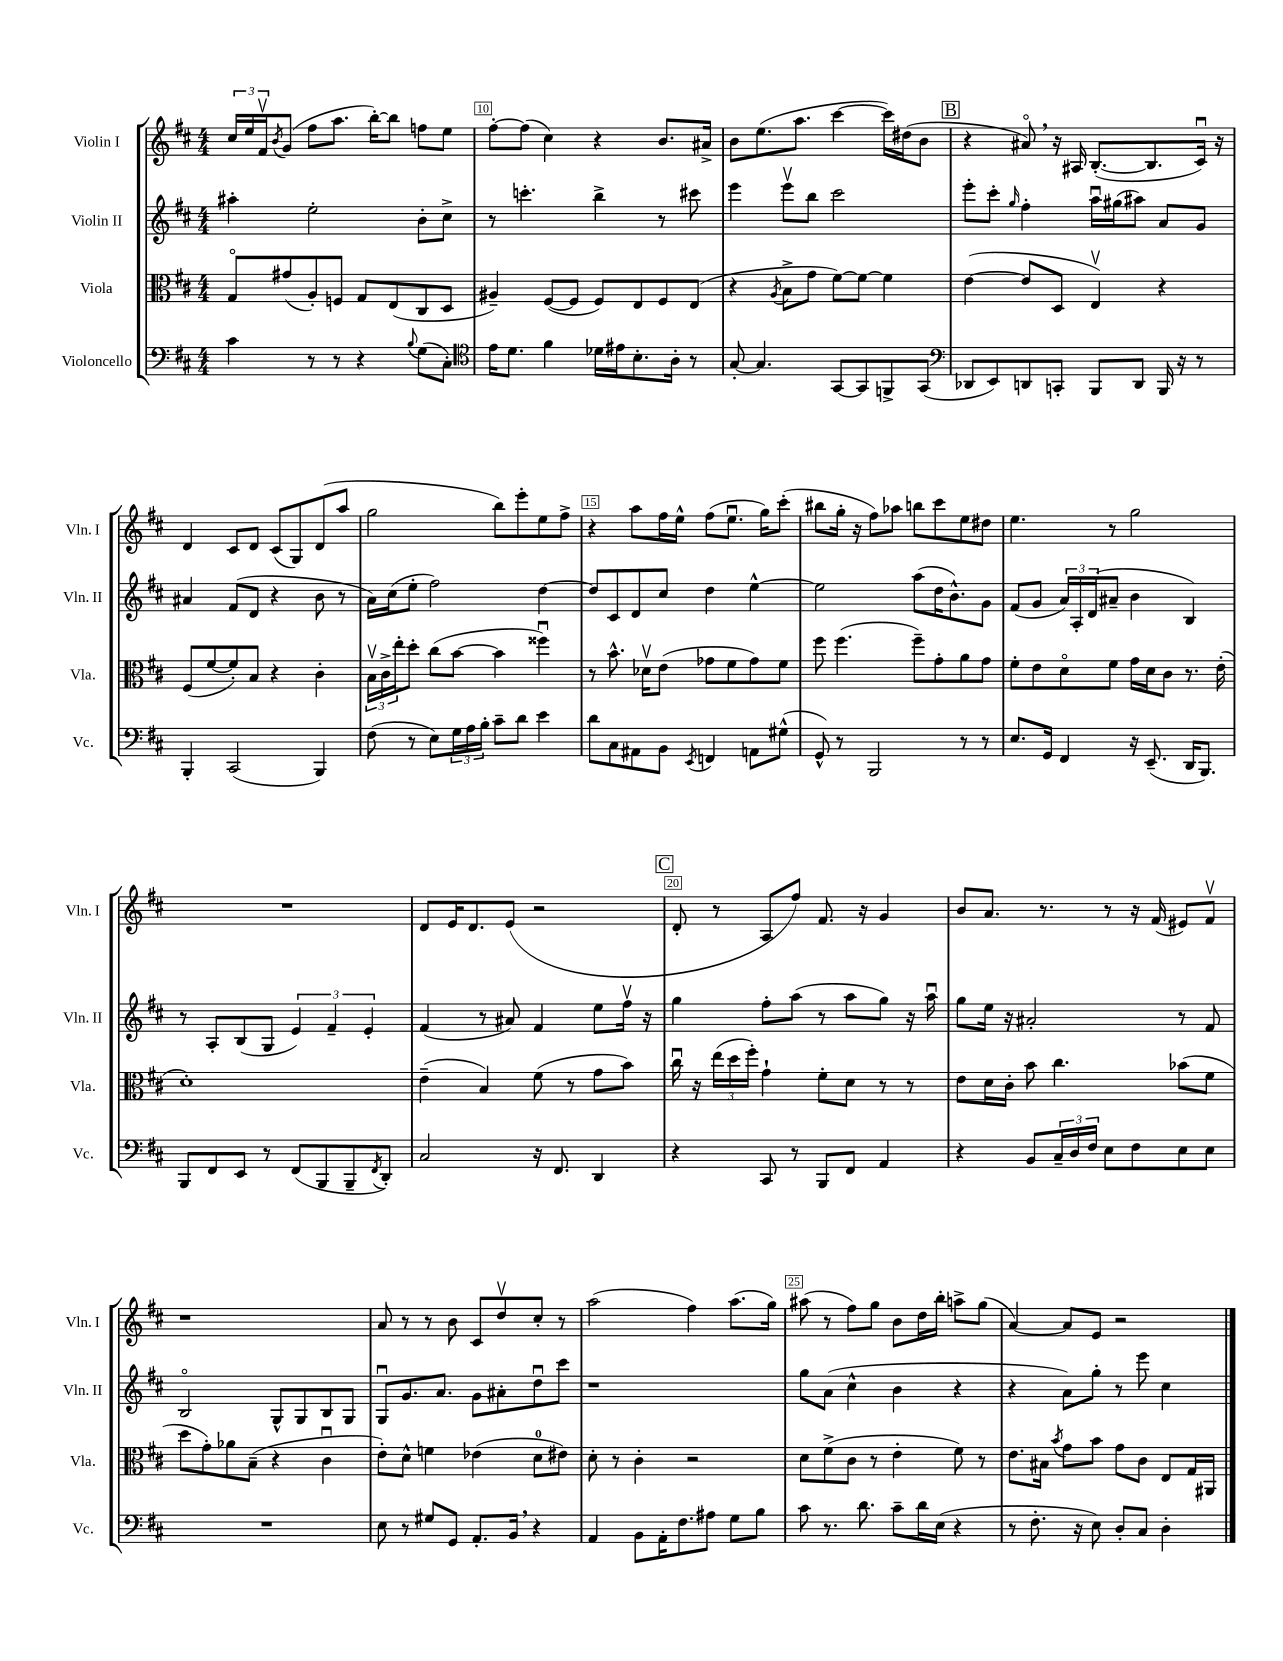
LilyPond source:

<<
\new StaffGroup <<
\new Staff = "s0" \with { instrumentName = "Violin I" shortInstrumentName = "Vln. I" } {
    \clef treble \key d \major \numericTimeSignature \time 4/4
    \tuplet 3/2 { cis''16 e''16 fis'16\upbow } \acciaccatura { b'8 } g'8( fis''8 a''8. b''16~-.) b''8 f''8 e''8 |
    fis''8~-. fis''8( cis''4) r4 b'8. ais'16-> |
    b'8 e''8.( a''8. cis'''4~ cis'''16) dis''16( b'8 |
    \mark \markup { \box "B" } r4 ais'8\flageolet) \breathe r16 ais16 b8.~-.( b8. cis'16\downbow) r16 |
    d'4 cis'8 d'8 cis'8( g8) d'8( a''8 |
    g''2 b''8) e'''8-. e''8 fis''8-> |
    r4 a''8 fis''16 e''16-^ fis''8( e''8.\downbow g''16) cis'''8-.( |
    bis''8 g''16-. r16 fis''8) aes''8 b''8 cis'''8 e''8 dis''8 |
    e''4. r8 g''2 |
    R1 |
    d'8 e'16 d'8. e'8( r2 |
    \mark \markup { \box "C" } d'8-. r8 a8 fis''8) fis'8. r16 g'4 |
    b'8 a'8. r8. r8 r16 fis'16( eis'8) fis'8\upbow |
    r1 |
    a'8 r8 r8 b'8 cis'8 d''8\upbow cis''8-. r8 |
    a''2( fis''4) a''8.( g''16) |
    ais''8( r8 fis''8) g''8 b'8 d''16 b''16-. a''8-> g''8( |
    a'4~) a'8 e'8 r2 \bar "|." |
}
\new Staff = "s1" \with { instrumentName = "Violin II" shortInstrumentName = "Vln. II" } {
    \clef treble \key d \major \numericTimeSignature \time 4/4
    ais''4-. e''2-. b'8-. cis''8-> |
    r8 c'''4.-. b''4-> r8 cis'''8 |
    e'''4 e'''8\upbow b''8 cis'''2 |
    \mark \markup { \box "B" } e'''8-. cis'''8-. \grace { g''16 } fis''4-. a''16\downbow gis''16( ais''8) a'8 g'8 |
    ais'4 fis'8( d'8 r4 b'8 r8 |
    a'16) cis''16( e''8-. fis''2) d''4~ |
    d''8 cis'8 d'8 cis''8 d''4 e''4~-^ |
    e''2 a''8( d''16 b'8.-^) g'8 |
    fis'8( g'8 \tuplet 3/2 { a'16) a16-. d'16( } ais'8-- b'4 b4) |
    r8 a8-. b8( g8 \tuplet 3/2 { e'4) fis'4-- e'4-. } |
    fis'4( r8 ais'8) fis'4 e''8 fis''16\upbow r16 |
    \mark \markup { \box "C" } g''4 fis''8-. a''8( r8 a''8 g''8) r16 a''16\downbow |
    g''8 e''16 r16 ais'2-. r8 fis'8 |
    b2\flageolet g8-^ g8 b8 g8 |
    g8\downbow g'8. a'8. g'8 ais'8-. d''8\downbow cis'''8 |
    r1 |
    g''8 a'8( cis''4-^ b'4 r4 |
    r4 a'8) g''8-. r8 e'''8 cis''4 \bar "|." |
}
\new Staff = "s2" \with { instrumentName = "Viola" shortInstrumentName = "Vla." } {
    \clef alto \key d \major \numericTimeSignature \time 4/4
    g8\flageolet gis'8( a8-.) f8 g8 e8( cis8 d8 |
    ais4--) fis8~( fis8 fis8) e8 fis8 e8( |
    r4 \acciaccatura { a8 } b8-> g'8 fis'8~) fis'8~ fis'4 |
    \mark \markup { \box "B" } e'4~( e'8 d8 e4\upbow) r4 |
    fis8( fis'8~ fis'8-.) b8 r4 cis'4-. |
    \tuplet 3/2 { b16\upbow cis'16-> e''16-. } d''8-. cis''8( b'8~ b'4 fisis''4\downbow) |
    r8 b'8.-^ des'16\upbow e'8( ges'8 fis'8 ges'8) fis'8 |
    fis''8 fis''4.( fis''8--) g'8-. a'8 g'8 |
    fis'8-. e'8 d'8\flageolet fis'8 g'16 d'16 cis'8 r8. e'16-.( |
    d'1-.) |
    e'4--( b4) fis'8( r8 g'8 b'8) |
    \mark \markup { \box "C" } cis''16\downbow r16 \tuplet 3/2 { e''16( d''16 fis''16-.) } g'4-! fis'8-. d'8 r8 r8 |
    e'8 d'16 cis'16-. b'8 cis''4. bes'8( fis'8 |
    d''8 g'8-.) aes'8 b8--( r4 cis'4\downbow |
    e'8-.) d'8-^ f'4 ees'4( d'8-0 eis'8) |
    d'8-. r8 cis'4-. r2 |
    d'8 fis'8->( cis'8 r8 e'4-. fis'8) r8 |
    e'8. bis16 \acciaccatura { b'8 } g'8 b'8 g'8 cis'8 e8 g16 ais,16 \bar "|." |
}
\new Staff = "s3" \with { instrumentName = "Violoncello" shortInstrumentName = "Vc." } {
    \clef bass \key d \major \numericTimeSignature \time 4/4
    cis'4 r8 r8 r4 \appoggiatura { b8 } g8( cis8-.) |
    \clef tenor e'16 d'8. fis'4 des'16 eis'16 b8.-. a16-. r8 |
    g8~-. g4. g,8~ g,8 f,8-> g,8( |
    \mark \markup { \box "B" } \clef bass des,8 e,8) d,8 c,8-. b,,8 d,8 b,,16 r16 r8 |
    b,,4-. cis,2( b,,4) |
    fis8( r8 e8) \tuplet 3/2 { g16 a16 b16-. } cis'8-- d'8 e'4 |
    d'8 cis8 ais,8 b,8 \acciaccatura { e,8 } f,4 a,8 gis8-^( |
    g,8-^) r8 b,,2 r8 r8 |
    e8. g,16 fis,4 r16 e,8.--( d,16 b,,8.) |
    b,,8 fis,8 e,8 r8 fis,8( b,,8 b,,8-- \acciaccatura { fis,8 } d,8-.) |
    cis2 r16 fis,8. d,4 |
    \mark \markup { \box "C" } r4 cis,8 r8 b,,8 fis,8 a,4 |
    r4 b,8 \tuplet 3/2 { cis16-- d16 fis16 } e8 fis8 e8 e8 |
    R1 |
    e8 r8 gis8 g,8 a,8.-. b,16 \breathe r4 |
    a,4 b,8 a,16-. fis8. ais8 g8 b8 |
    cis'8 r8. d'8. cis'8-- d'16 e16( r4 |
    r8 fis8.-. r16 e8) d8-. cis8 d4-. \bar "|." |
}
>>
>>
\layout { \context { \Score currentBarNumber = #9 \override BarNumber.break-visibility = ##(#f #t #t) barNumberVisibility = #(every-nth-bar-number-visible 5) \override BarNumber.stencil = #(make-stencil-boxer 0.1 0.3 ly:text-interface::print) } }
